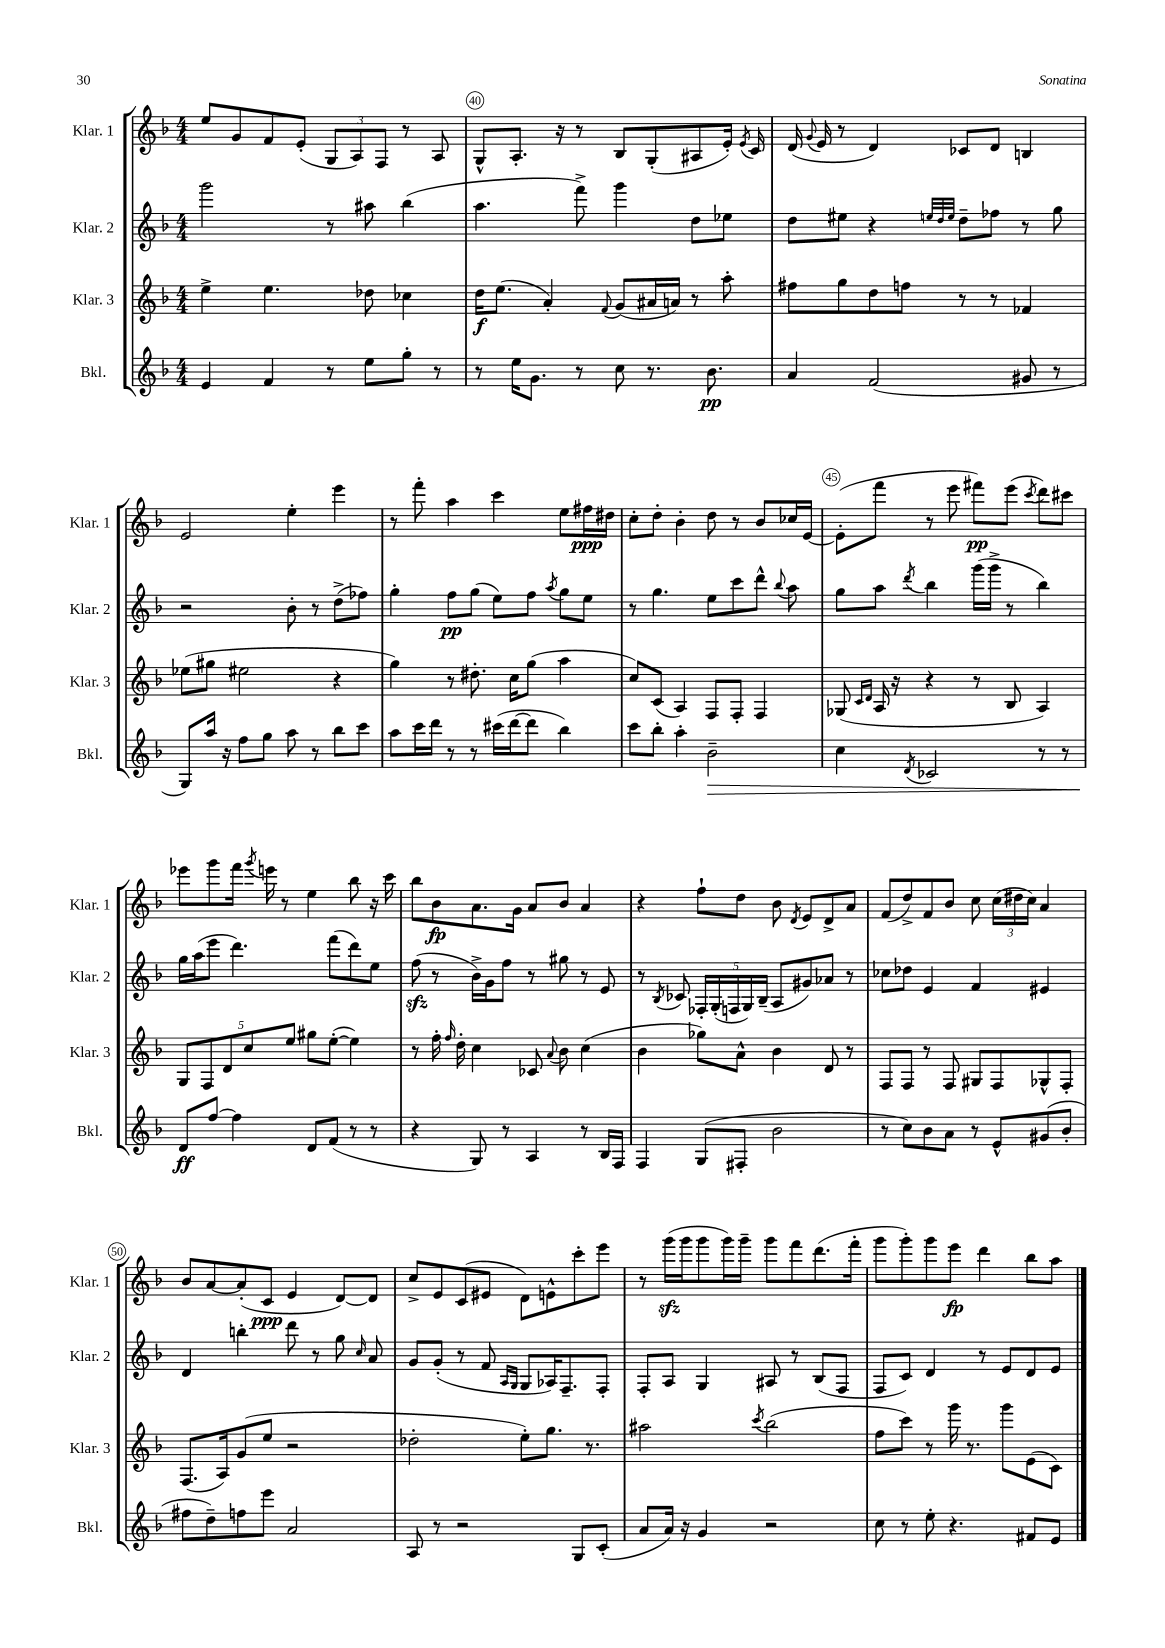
<<
\new StaffGroup <<
\new Staff = "s0" \with { instrumentName = "Klar. 1" shortInstrumentName = "Klar. 1" } {
    \clef treble \key f \major \numericTimeSignature \time 4/4
    \autoBeamOff e''8[ g'8 f'8 e'8]-.( \tuplet 3/2 { g8[ a8) f8] } r8 a8 |
    g8[-^ a8.]-. r16 r8 bes8[ g8-.( ais8 e'16]-.) \acciaccatura { e'8 } c'16 |
    d'16( \appoggiatura { g'8 } e'16 r8 d'4) ces'8[ d'8] b4 |
    e'2 e''4-. e'''4 |
    r8 f'''8-. a''4 c'''4 e''8[ fis''16\ppp dis''16] |
    c''8[-. d''8]-. bes'4-. d''8 r8 bes'8[ ces''16 e'16]~ |
    e'8[-.( f'''8] r8 e'''8 fis'''8[\pp) e'''8]( \acciaccatura { c'''8 } d'''8[) cis'''8] |
    ees'''8[ g'''8 f'''16] \acciaccatura { g'''8 } e'''16 r8 e''4 bes''8 r16 c'''16 |
    bes''8[ bes'8\fp a'8. g'16] a'8[ bes'8] a'4 |
    r4 f''8[-! d''8] bes'8 \acciaccatura { d'8 } e'8[ d'8-> a'8] |
    f'8[( d''8->) f'8 bes'8] c''8 \tuplet 3/2 { c''16[( dis''16 c''16]) } a'4 |
    bes'8[ a'8~ a'8-.( c'8]\ppp e'4 d'8[~) d'8] |
    c''8[-> e'8 c'8( eis'8] d'8[) e'8-^ c'''8-. e'''8] |
    r8 g'''16[\sfz( g'''16 g'''8 g'''16) g'''16]-- g'''8[ f'''8 d'''8.( f'''16]-. |
    g'''8[ g'''8-.) g'''8 e'''8]\fp d'''4 bes''8[ a''8] \bar "|." |
}
\new Staff = "s1" \with { instrumentName = "Klar. 2" shortInstrumentName = "Klar. 2" } {
    \clef treble \key f \major \numericTimeSignature \time 4/4
    \autoBeamOff g'''2 r8 ais''8 bes''4( |
    a''4. f'''8->) g'''4 d''8[ ees''8] |
    d''8[ eis''8] r4 \grace { e''32[ d''32 e''32] } d''8[-- fes''8] r8 g''8 |
    r2 bes'8-. r8 d''8[->( fes''8]) |
    g''4-. f''8[\pp g''8]( e''8[) f''8] \acciaccatura { a''8 } g''8[ e''8] |
    r8 g''4. e''8[ c'''8 d'''8]-^ \appoggiatura { bes''8 } a''8 |
    g''8[ a''8] \acciaccatura { d'''8 } bes''4 g'''16[( g'''16]-> r8 bes''4) |
    g''16[ a''16( e'''8] d'''4.) f'''8[( d'''8) e''8] |
    f''8\sfz( r8 bes'16[->) g'16 f''8] r8 gis''8 r8 e'8 |
    r8 \acciaccatura { bes8 } ces'8 \tuplet 5/4 { fes16[-. g16-.( f16 g16) bes16]--( } a8[ gis'8) aes'8] r8 |
    ces''8[ des''8] e'4 f'4 eis'4 |
    d'4 b''4-. d'''8 r8 g''8 \grace { c''16 } a'8 |
    g'8[ g'8]-.( r8 f'8 \grace { a16[ g16] } g8[ aes16) f8.-- f8]-. |
    f8[-. a8] g4 ais8 r8 bes8[( f8] |
    f8[ c'8]) d'4 r8 e'8[ d'8 e'8] \bar "|." |
}
\new Staff = "s2" \with { instrumentName = "Klar. 3" shortInstrumentName = "Klar. 3" } {
    \clef treble \key f \major \numericTimeSignature \time 4/4
    \autoBeamOff e''4-> e''4. des''8 ces''4 |
    d''16[\f e''8.]( a'4-.) \appoggiatura { f'8 } g'8[( ais'16 a'16]) r8 a''8-. |
    fis''8[ g''8 d''8 f''8] r8 r8 fes'4 |
    ees''8[( gis''8] eis''2 r4 |
    g''4) r8 dis''8.-. c''16[ g''8]( a''4 |
    c''8[) c'8]( a4) f8[ f8]-. f4 |
    ges8( \grace { c'16[ d'16] } a16 r16 r4 r8 bes8 a4) |
    \tuplet 5/4 { g8[ f8 d'8 c''8 e''8] } gis''8[ e''8]~-.( e''4) |
    r8 f''16-. \grace { f''16 } d''16-. c''4 ces'8 \appoggiatura { a'8 } bes'8 c''4( |
    bes'4 ges''8[) a'8]-^ bes'4 d'8 r8 |
    f8[ f8] r8 f8 gis8[ f8 ges8-^ f8]-. |
    f8.[( a16) g'8( e''8] r2 |
    des''2-. e''8[-.) g''8.] r8. |
    ais''2 \acciaccatura { c'''8 } bes''2( |
    f''8[ c'''8]) r8 g'''16 r8. g'''8[ e'8( c'8]) \bar "|." |
}
\new Staff = "s3" \with { instrumentName = "Bkl." shortInstrumentName = "Bkl." } {
    \clef treble \key f \major \numericTimeSignature \time 4/4
    \autoBeamOff e'4 f'4 r8 e''8[ g''8]-. r8 |
    r8 e''16[ g'8.] r8 c''8 r8. bes'8.\pp |
    a'4 f'2( gis'8 r8 |
    g8[) a''16] r16 f''8[ g''8] a''8 r8 bes''8[ c'''8] |
    a''8[ c'''16 d'''16] r8 r8 cis'''16[( d'''16~ d'''8] bes''4) |
    c'''8[ bes''8]-. a''4-. bes'2--\> |
    c''4 \acciaccatura { d'8 } ces'2 r8 r8 |
    d'8[\ff\! f''8]~ f''4 d'8[ f'8]( r8 r8 |
    r4 g8) r8 a4 r8 bes16[ f16] |
    f4 g8[( fis8]-. bes'2 |
    r8 c''8[) bes'8 a'8] r8 e'8[-^ gis'8( bes'8]-. |
    fis''8[ d''8--) f''8 e'''8] a'2 |
    a8 r8 r2 g8[ c'8]-.( |
    a'8[ a'16]) r16 g'4 r2 |
    c''8 r8 e''8-. r4. fis'8[ e'8] \bar "|." |
}
>>
>>
\layout { \context { \Score currentBarNumber = #39 \override BarNumber.break-visibility = ##(#f #t #t) barNumberVisibility = #(every-nth-bar-number-visible 5) \override BarNumber.stencil = #(make-stencil-circler 0.1 0.3 ly:text-interface::print) } }
